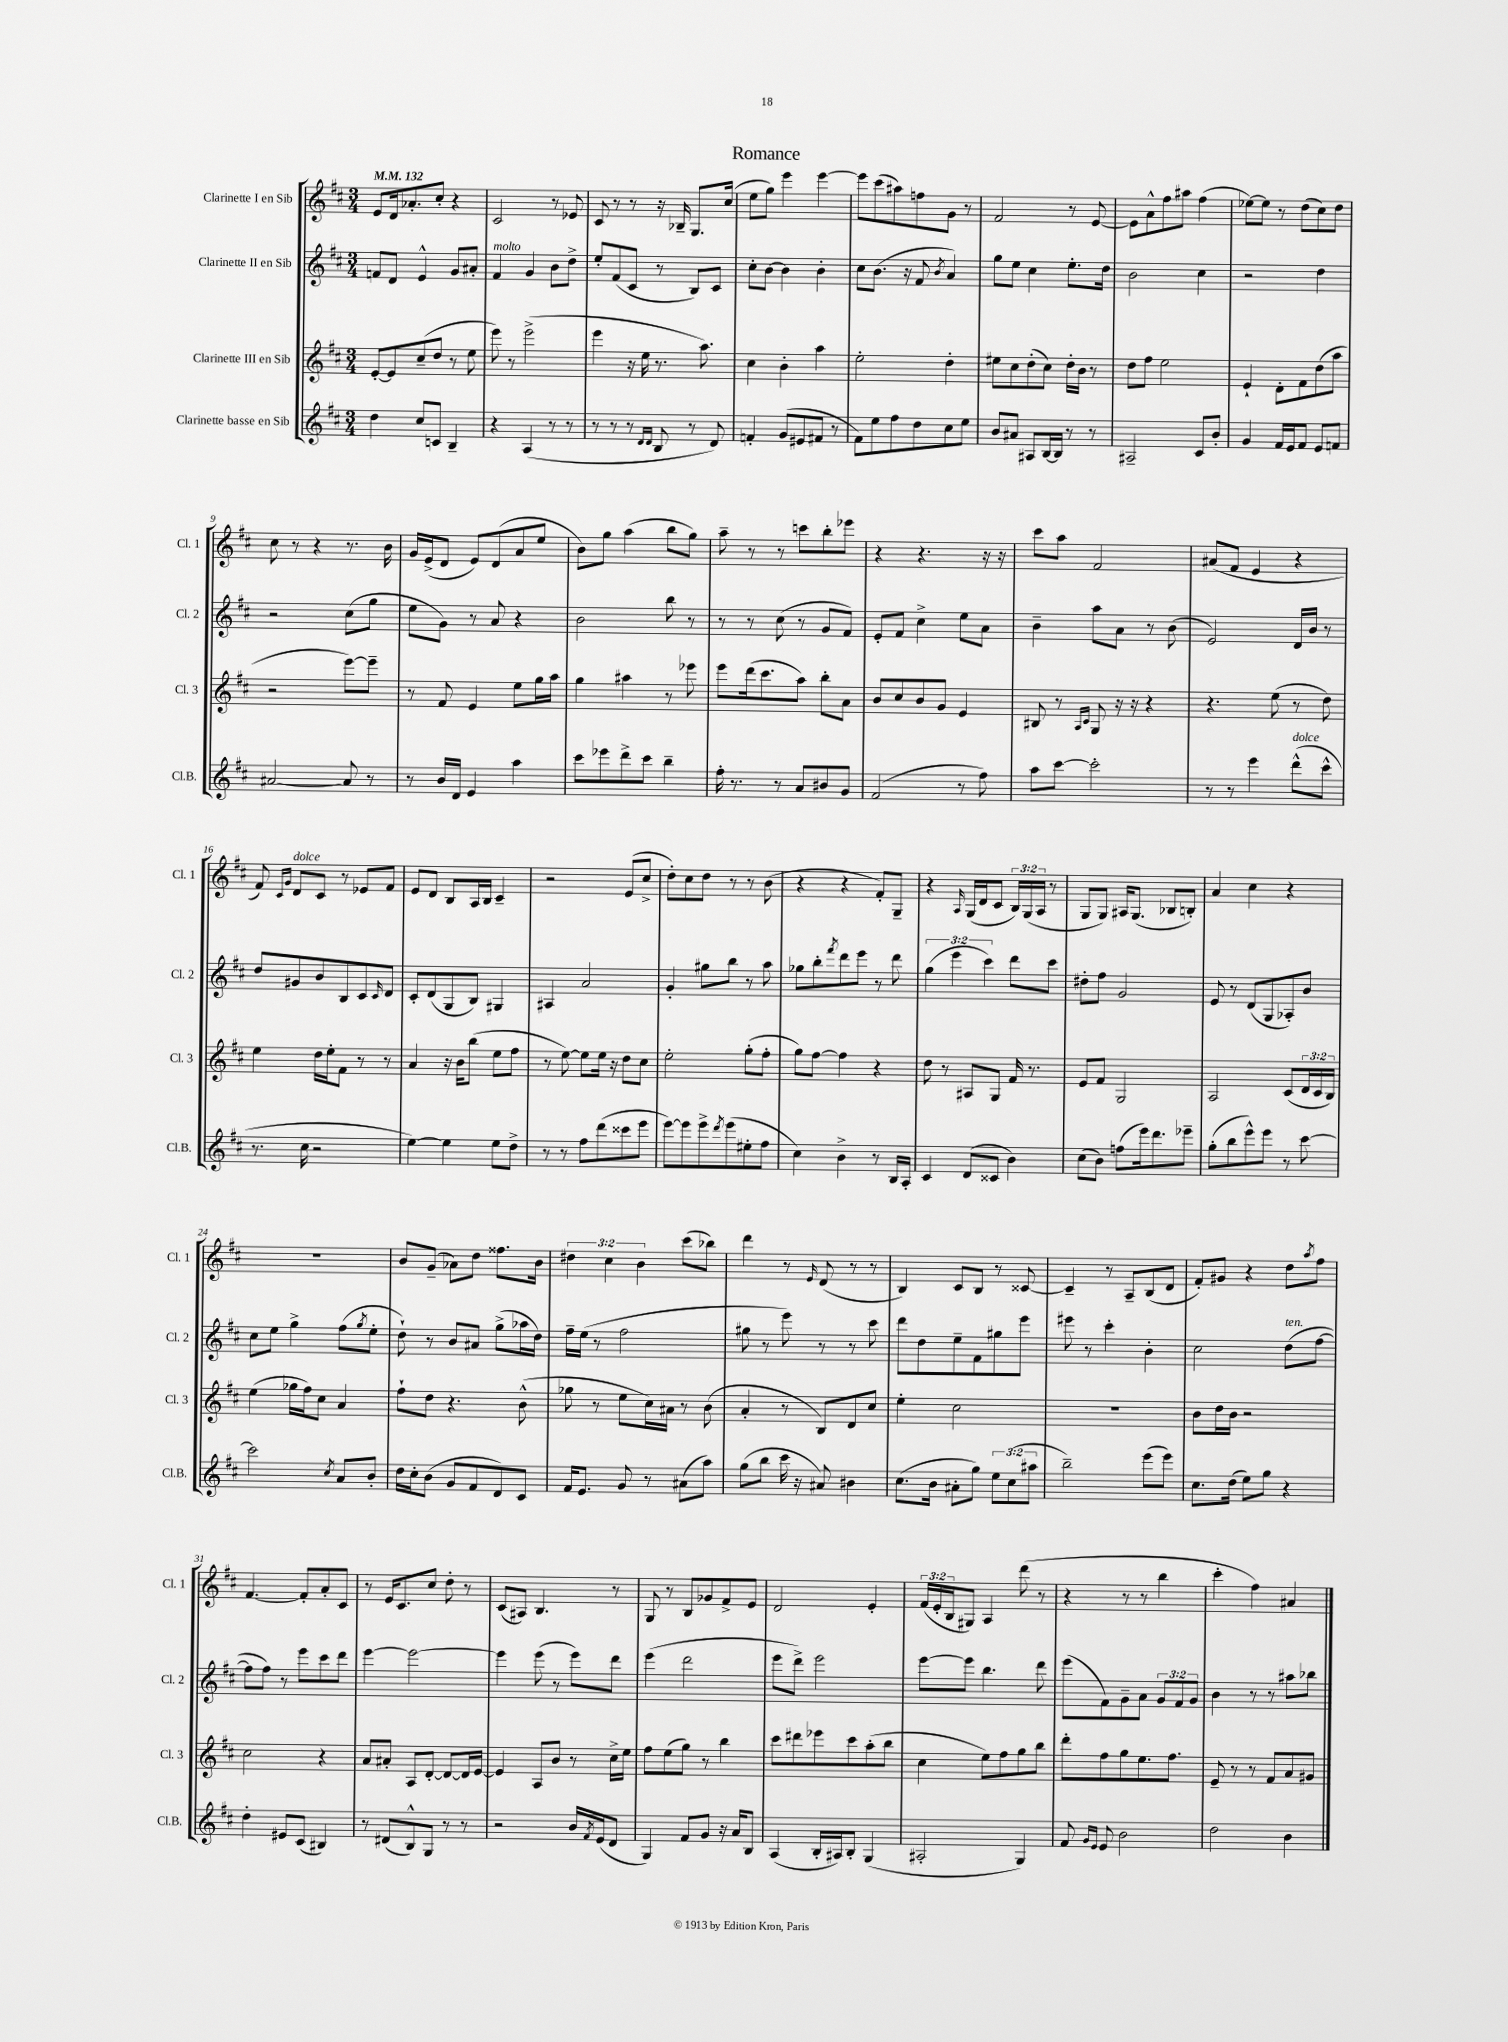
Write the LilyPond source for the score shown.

\header { title = "Romance" }
<<
\new StaffGroup <<
\new Staff = "s0" \with { instrumentName = "Clarinette I en Sib" shortInstrumentName = "Cl. 1" } {
    \clef treble \key d \major \numericTimeSignature \time 3/4 \override Staff.TupletNumber.text = #tuplet-number::calc-fraction-text \tempo 4 = 132
    e'8 d'16 aes'8.-. cis''8-. r4 |
    cis'2 r8 ees'8 |
    cis'8 r8 r8 r16 bes16-- g8. cis''16( |
    e''8 g''8) e'''4 e'''4~ |
    e'''8 cis'''8( ais''8) f''8 g'8 r8 |
    fis'2 r8 e'8~ |
    e'8 a'8-^ fis''8 ais''8 fis''4( |
    ees''8~) ees''8 r8 d''8( cis''8) d''8 |
    cis''8 r8 r4 r8. b'16 |
    g'16 e'16->( d'8 e'8) d'8( a'8 e''8 |
    b'8) g''8 a''4( b''8 g''8) |
    a''8-- r8 r8 c'''8 b''8-. ees'''8 |
    r4 r4. r16 r16 |
    cis'''8 a''8 fis'2 |
    ais'8( fis'8 e'4 r4 |
    fis'8) \grace { cis'16 g'16 } d'8^\markup { \italic "dolce" } cis'8 r8 ees'8 fis'8 |
    e'8 d'8 b8 a16 b16 cis'4-- |
    r2 e'8( cis''8-> |
    d''8-.) cis''8 d''8 r8 r8 b'8( |
    r4 r4 fis'8-.) g8-- |
    r4 \grace { a16 } g16( d'16 cis'8 \tuplet 3/2 { b16) g16( a16 } r8 |
    g8 g8) ais16 g8.( bes8 b8-.) |
    a'4 cis''4 r4 |
    R2. |
    b'8 g'8--( aes'8) d''8 fisis''8. b'16 |
    \tuplet 3/2 { dis''4 cis''4 b'4 } cis'''8( bes''8) |
    d'''4 r8 \grace { e'16 } d'8( r8 r8 |
    b4) cis'8 b8 r8 cisis'8~ |
    cisis'4-- r8 a8-- b8( d'8 |
    fis'8-.) gis'8 r4 d''8 \acciaccatura { a''8 } fis''8 |
    fis'4.~ fis'8-. a'8-. cis'8 |
    r8 e'16 cis'8. cis''8 d''8-. r8 |
    cis'8( ais8) b4. r8 |
    g8 r8 b8 ges'8 fis'8-> e'8 |
    d'2 e'4-. |
    \tuplet 3/2 { fis'16( e'16-. b16 } gis8) a4 d'''8( r8 |
    r4 r8 r8 b''4 |
    cis'''4-. fis''4) ais'4 \bar "|." |
}
\new Staff = "s1" \with { instrumentName = "Clarinette II en Sib" shortInstrumentName = "Cl. 2" } {
    \clef treble \key d \major \numericTimeSignature \time 3/4 \override Staff.TupletNumber.text = #tuplet-number::calc-fraction-text
    f'8 d'8 e'4-^ g'8 ais'8-. |
    fis'4^\markup { \italic "molto" } g'4 b'8 d''8-> |
    e''8-. fis'8( cis'8 r8 b8) cis'8 |
    cis''8-. b'8~ b'4 b'4-. |
    cis''8 b'8.( r16 fis'8 \acciaccatura { b'8 } a'4) |
    g''8 e''8 cis''4 e''8.-. d''16 |
    b'2 cis''4 |
    r2 d''4 |
    r2 cis''8( g''8 |
    e''8 g'8) r8 a'8 r4 |
    b'2 b''8 r8 |
    r8 r8 cis''8( r8 g'8 fis'8) |
    e'8-. fis'8 cis''4-> e''8 a'8 |
    b'4-- a''8 a'8 r8 b'8( |
    e'2) d'16 b'16 r8 |
    d''8 gis'8 b'8 b8 cis'8 \grace { cis'16 } d'8 |
    cis'8-. d'8( g8 b8) gis4 |
    ais4 a'2 |
    g'4-. gis''8 b''8 r8 a''8 |
    ges''8 b''8-. \acciaccatura { fis'''8 } d'''8 e'''8 r8 d'''8 |
    \tuplet 3/2 { g''4( e'''4 cis'''4) } d'''8 cis'''8 |
    dis''8-. fis''8 g'2 |
    e'8 r8 d'8( g8 aes8-.) b'8 |
    cis''8 e''8 g''4-> fis''8( \acciaccatura { g''8 } e''8-. |
    d''8-!) r8 b'8 ais'8 g''8->( aes''16 d''16) |
    fis''16-- e''16( r8 fis''2 |
    gis''8 r8 e'''8) r8 r8 cis'''8 |
    d'''8 d''8 e''8-- fis'8 gis''8 e'''8 |
    eis'''8 r8 cis'''4-. b'4-. |
    cis''2 d''8^\markup { \italic "ten." }( fis''8~ |
    fis''8 fis''8) r8 e'''8 cis'''8 d'''8 |
    e'''4~ e'''2~ |
    e'''4 e'''8( r8 e'''8) d'''8 |
    e'''4( d'''2 |
    e'''8 d'''8->) e'''2 |
    e'''8~ e'''8 b''4. d'''8 |
    e'''8( fis'8) g'8-- a'8 \tuplet 3/2 { g'8 fis'8 g'8 } |
    b'4 r8 r8 ais''8 bes''8 \bar "|." |
}
\new Staff = "s2" \with { instrumentName = "Clarinette III en Sib" shortInstrumentName = "Cl. 3" } {
    \clef treble \key d \major \numericTimeSignature \time 3/4 \override Staff.TupletNumber.text = #tuplet-number::calc-fraction-text
    e'8~-. e'8 cis''8--( d''8 r8 e''8 |
    e'''8) r8 e'''2->( |
    e'''4 r16 e''16 r8. a''8.) |
    cis''4 b'4-. a''4 |
    e''2-. d''4-. |
    eis''8 cis''8 d''8-.( cis''8) d''16-. b'16 r8 |
    d''8 fis''8 e''2 |
    e'4-! d'8-. fis'8 d''8( a''8 |
    r2 e'''8~) e'''8-- |
    r8 fis'8 e'4 e''8 g''16 a''16 |
    g''4 ais''4 r8 ees'''8 |
    e'''8 d'''16( cis'''8. a''8) b''8-. a'8 |
    b'8 cis''8 b'8 g'8 e'4 |
    bis8 r8 \grace { a16 cis'16 } g8 r16 r16 r4 |
    r4. e''8( r8 d''8) |
    e''4 d''16 e''16-. fis'8 r8 r8 |
    a'4 r16 b'16 b''8( e''8 fis''8 |
    r8 e''8~) e''8 e''16 r16 d''8 cis''8 |
    e''2-. g''8-.( fis''8-. |
    g''8) fis''8~ fis''4 r4 |
    d''8 r8 ais8 g8 fis'16 r8. |
    e'8 fis'8 g2 |
    a2 cis'8( \tuplet 3/2 { d'16 cis'16 b16) } |
    e''4( ges''16 fis''16) cis''8 a'4 |
    fis''8-! d''8 r4. b'8-^( |
    ges''8 r8 e''8 cis''16) ais'16 r8 b'8( |
    a'4-. r8 b8) d'8 cis''8 |
    e''4-. cis''2 |
    R2. |
    b'8 d''16 b'16 r2 |
    cis''2 r4 |
    a'8 ais'8-. a8 d'8~-. d'8~ d'16 e'16~ |
    e'4 a8 b'8 r8 cis''16-> e''16 |
    fis''8 e''8( g''8) r8 b''4 |
    cis'''8 dis'''8 ees'''8 cis'''8 a''8-.( b''8 |
    cis''4 e''8) fis''8 g''8 b''8 |
    d'''8-. fis''8 g''8 e''8. fis''8. |
    e'8-- r8 r8 fis'8 a'8 gis'8 \bar "|." |
}
\new Staff = "s3" \with { instrumentName = "Clarinette basse en Sib" shortInstrumentName = "Cl.B." } {
    \clef treble \key d \major \numericTimeSignature \time 3/4 \override Staff.TupletNumber.text = #tuplet-number::calc-fraction-text
    d''4 cis''8 c'8 b4-- |
    r4 a4( r8 r8 |
    r8 r8 r8 \grace { d'16 d'16 } b8 r8 d'8) |
    f'4-. g'8( eis'8 fis'8 r8 |
    fis'8) e''8 fis''8 d''8 cis''8 e''8 |
    b'8 ais'8 ais8 b16~ b16 r8 r8 |
    ais2-- cis'8 b'8-. |
    g'4 fis'16 e'16 fis'8 e'8 f'8 |
    ais'2~ ais'8 r8 |
    r8 b'16 d'16 e'4 a''4 |
    cis'''8 ees'''8 d'''8-> cis'''8 b''4-- |
    fis''16-. r8. r8 a'8 bis'8 g'8 |
    fis'2( r8 fis''8) |
    a''8 cis'''8~ cis'''2-. |
    r8 r8 e'''4 d'''8-^^\markup { \italic "dolce" }( cis'''8-^ |
    r8. cis''16 r2 |
    e''4~) e''4 e''8 d''8-> |
    r8 r8 fis''8 d'''8( cisis'''8 e'''8 |
    e'''8~) e'''8 e'''8-> \acciaccatura { d'''8 } e'''8( eis''8-. fis''8 |
    cis''4) b'4-> r8 b16 a16-. |
    cis'4 d'8( cisis'8 b'4) |
    cis''8( b'8) f''8( e'''16) d'''8. ees'''8-- |
    g''8-.( b''8 e'''8-^) e'''8 r8 cis'''8~ |
    cis'''2 \acciaccatura { cis''8 } a'8 b'8-. |
    d''16 cis''16-. b'8( g'8 fis'8 d'8) cis'8 |
    fis'16 e'8. g'8 r8 ais'8( a''8) |
    g''8( b''8 cis'''16 r16 ais'8) bis'4 |
    cis''8.( b'16 ais'8-. g''8) \tuplet 3/2 { e''8 cis''8( ais''8 } |
    b''2--) e'''8( e'''8) |
    cis''8. d''16( e''8) g''8 r4 |
    d''4-. eis'8 cis'8( bis4) |
    r8 dis'8( b8-^) g8 r8 r8 |
    r2 b'16 \acciaccatura { fis'8 } e'16( d'8 |
    g4) fis'8 g'8 r16 a'16 b8 |
    a4( b16-. ais16) b8-. g4( |
    ais2-. g4) |
    fis'8 \grace { g'16 e'16 } e'8 b'2 |
    d''2 b'4 \bar "|." |
}
>>
>>
